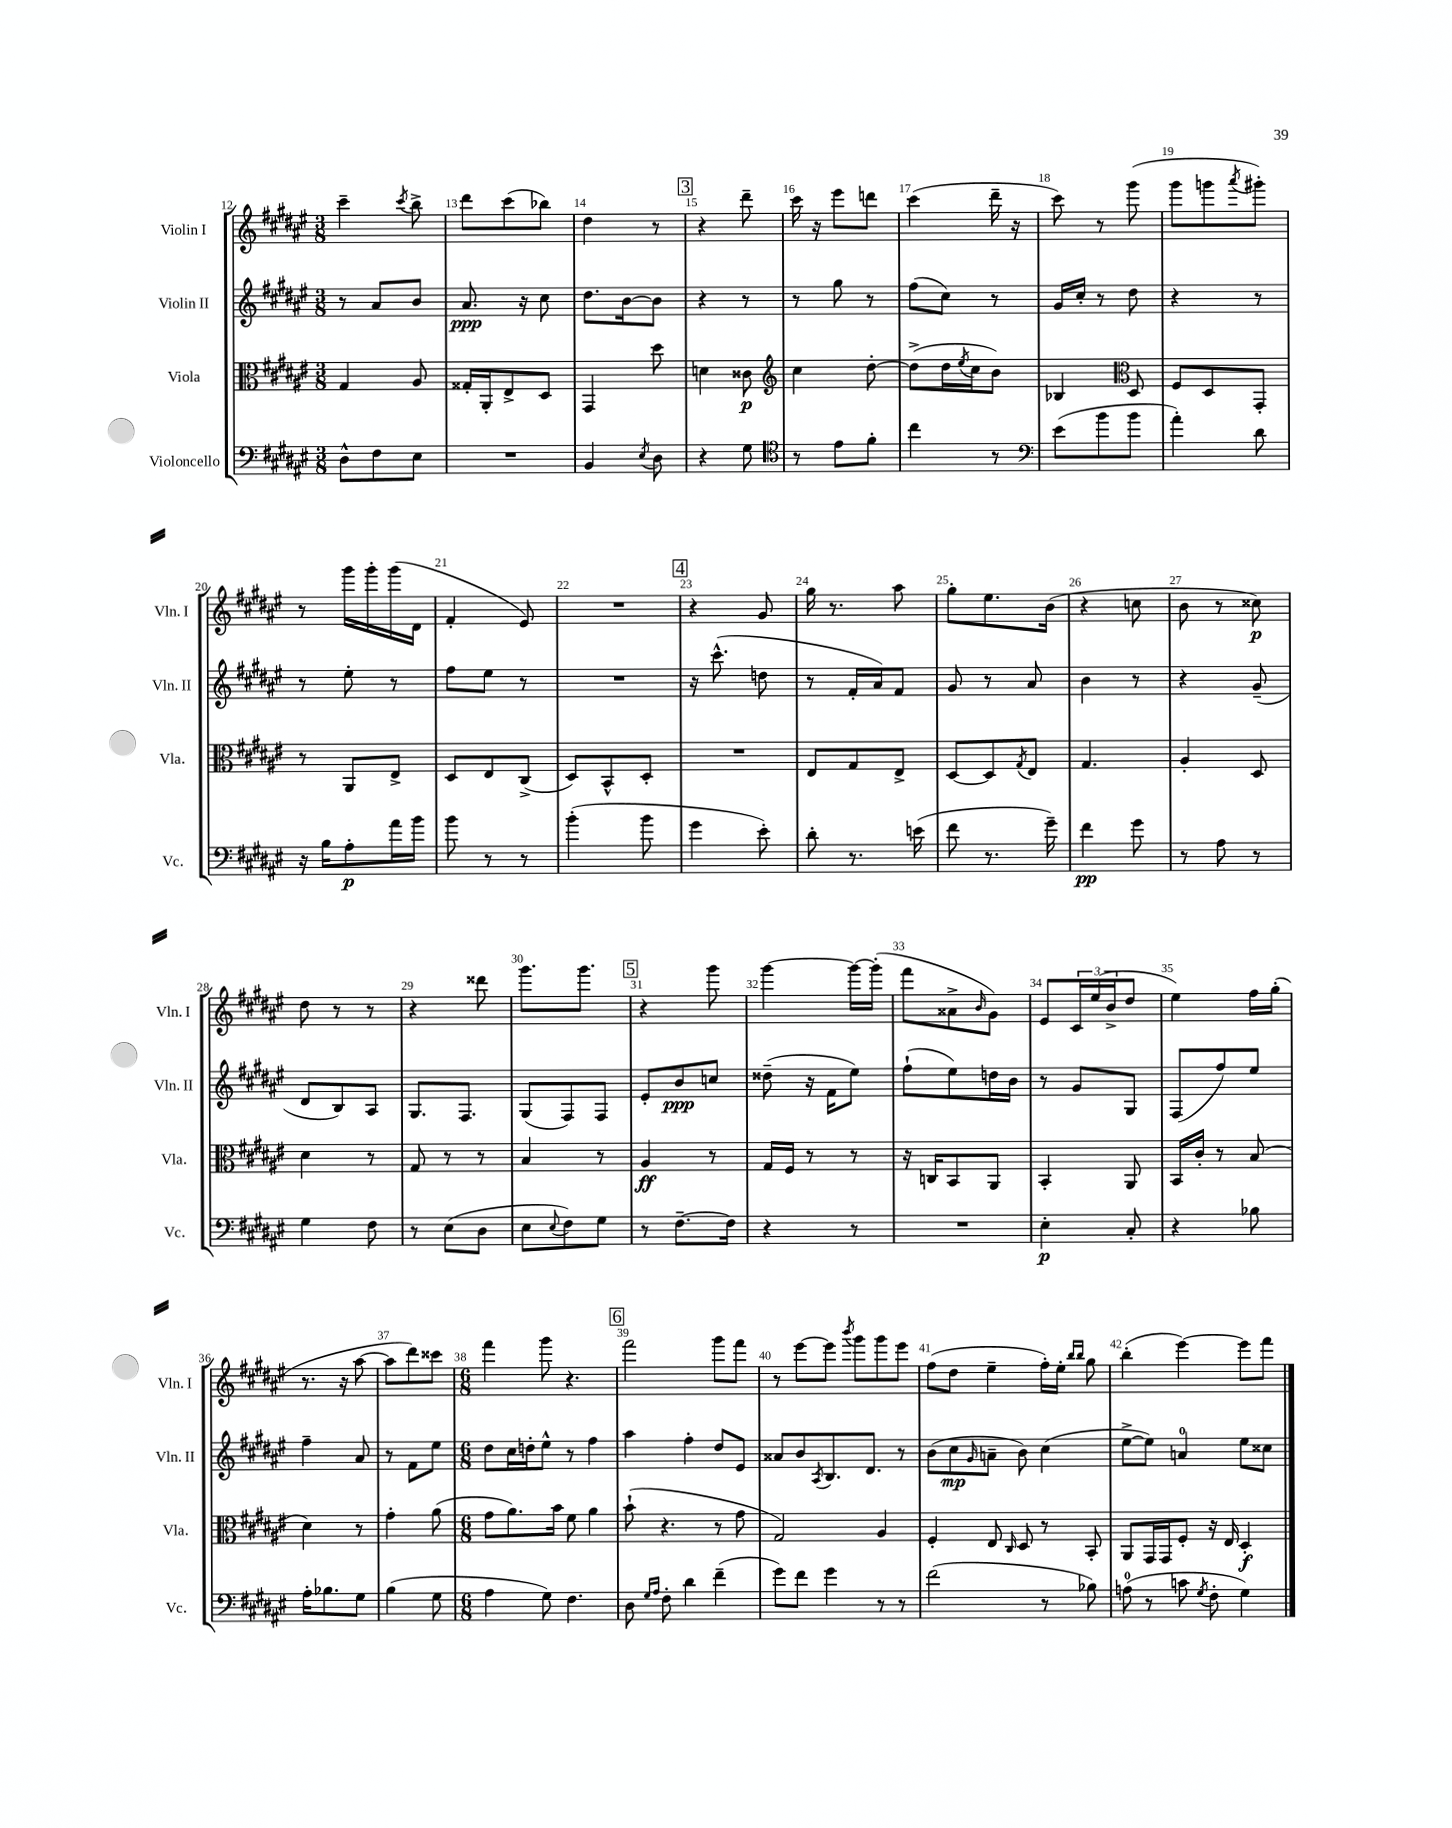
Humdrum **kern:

**kern	**kern	**kern	**kern
*staff4	*staff3	*staff2	*staff1
*clefF4	*clefC3	*clefG2	*clefG2
*k[f#c#g#d#a#e#]	*k[f#c#g#d#a#e#]	*k[f#c#g#d#a#e#]	*k[f#c#g#d#a#e#]
*M3/8	*M3/8	*M3/8	*M3/8
8D#^^	4G#	8r	4ccc#~
8F#	.	8a#	.
.	.	.	8qccc#
8E#	8A#	8b	8bb^
=	=	=	=
4.r	16G##'	8.a#	8ddd#
.	16AA#'	.	.
.	8E#^	.	(8ccc#
.	.	16r	.
.	8D#	8cc#	8bb-)
=	=	=	=
4BB	4GG#	8.dd#	4dd#
.	.	[16b	.
8qE#	.	.	.
8D#	8dd#	8b]	8r
=	=	=	=
4r	4d	4r	4r
8G#	8c##	8r	8ddd#~
=	=	=	=
*clefC4	*clefG2	*	*
8r	4cc#	8r	16ccc#
.	.	.	16r
8e#	.	8gg#	8eee#
8f#'	[8dd#'	8r	8ddd
=	=	=	=
4cc#	(8dd#^]	(8ff#	(4ccc#
.	16dd#	8cc#)	.
.	8qee#	.	.
.	16cc#	.	.
8r	8b)	8r	16ddd#~
.	.	.	16r
=	=	=	=
*clefF4	*	*	*
(8e#	4B-	16g#	8ccc#)
.	.	16cc#'	.
8b	.	8r	8r
*	*clefC3	*	*
8b	8D#	8dd#	(8ggg#
=	=	=	=
4a#')	8F#	4r	8ggg#
.	8D#	.	8ggg
.	.	.	8qaaa#
8d#	8GG#'	8r	8ggg#')
=	=	=	=
16r	8r	8r	8r
16B	.	.	.
8A#'	8AA#	8ee#'	16ggg#
.	.	.	16ggg#'
16a#	8E#^	8r	(16ggg#
16b	.	.	16d#
=	=	=	=
8b	8D#	8ff#	4f#'
8r	8E#	8ee#	.
8r	(8C#^	8r	8e#)
=	=	=	=
(4b'	8D#)	4.r	4.r
.	8BB^^	.	.
8b	8D#'	.	.
=	=	=	=
4g#	4.r	16r	4r
.	.	(8.ccc#^^	.
8e#')	.	8dd	8g#
=	=	=	=
8d#'	8E#	8r	16gg#
.	.	.	8.r
8.r	8G#	16f#'	.
.	.	16a#)	.
.	8E#^	8f#	8aa#
(16e	.	.	.
=	=	=	=
8f#	[8D#	8g#	8gg#'
8.r	8D#]	8r	8.ee#
.	8qG#	.	.
.	8E#	8a#	.
16g#~)	.	.	(16b
=	=	=	=
4f#	4.G#	4b	4r
8g#	.	8r	8cc
=	=	=	=
8r	4A#'	4r	8b
8A#	.	.	8r
8r	8D#	(8g#~	8cc##)
=	=	=	=
4G#	4d#	8d#	8dd#
.	.	8B)	8r
8F#	8r	8A#	8r
=	=	=	=
8r	8G#	8.G#	4r
(8E#	8r	.	.
.	.	8.F#	.
8D#	8r	.	8ddd##
=	=	=	=
8E#	4B	(8G#	8.ggg#
8qqE#	.	.	.
8F#)	.	8F#)	.
.	.	.	8.ggg#
8G#	8r	8F#	.
=	=	=	=
8r	4A#	8e#'	4r
[8.F#~	.	8b	.
.	8r	8cc	8ggg#
16F#]	.	.	.
=	=	=	=
4r	16G#	(8dd##~	[4ggg#
.	16F#	.	.
.	8r	16r	.
.	.	16f#	.
8r	8r	8ee#)	16ggg#_
.	.	.	(16ggg#']
=	=	=	=
4.r	16r	(8ff#`	8fff#
.	16C	.	.
.	8BB	8ee#)	8a##^
.	.	.	16qqb
.	8AA#	16dd	8g#)
.	.	16b	.
=	=	=	=
4E#'	4BB'	8r	8e#
.	.	8g#	24c#
.	.	.	(24ee#
.	.	.	24b^
8C#'	8AA#	8G#	8dd#
=	=	=	=
4r	16BB	(8F#	4ee#)
.	16c#'	.	.
.	8r	8ff#)	.
8B-	(8B	8ee#	16ff#
.	.	.	(16gg#'
=	=	=	=
16A#'	4d#)	4ff#~	8.r
8.B-	.	.	.
.	.	.	16r
8G#	8r	8a#	[8aa#
=	=	=	=
(4B	4g#'	8r	8aa#]
.	.	8f#	8ddd#)
8G#	(8a#	8ee#	8ccc##
=	=	=	=
*M6/8	*M6/8	*M6/8	*M6/8
4A#	8g#	8dd#	4fff#
.	8.a#)	16cc#	.
.	.	16dd'	.
8G#)	.	8ee#^^	8ggg#
.	16b	.	.
4.F#	8f#	8r	4.r
.	4a#	4ff#	.
=	=	=	=
8D#	(8b`	4aa#	2fff#
16qqG#	.	.	.
16qqA#	.	.	.
8F#'	4.r	.	.
4d#	.	4ff#'	.
(4f#~	8r	8dd#	8ggg#
.	8g#	8e#	8fff#
=	=	=	=
8g#)	2G#)	8a##	8r
8f#	.	8b	[8eee#
.	.	8qA#	.
4g#	.	8.B	8eee#]
.	.	.	8qbbb
.	.	.	8ggg#
.	.	8.d#	.
8r	4A#	.	8ggg#
8r	.	8r	8eee#
=	=	=	=
(2f#	4F#'	(8b	(8ff#
.	.	8cc#	8dd#
.	.	16qqg#	.
.	8E#	8a~	4ee#~
.	16qqC#	.	.
.	8D#	8b)	.
8r	8r	(4cc#	16ff#')
.	.	.	16ee#'
.	.	.	16qqbb
.	.	.	16qqbb
8B-)	8BB'	.	8gg#
=	=	=	=
(8A	8AA#	[8ee#^	(4bb'
8r	16GG#	8ee#])	.
.	16GG#	.	.
8c	8F#'	4a	[4eee#)
8qG#	.	.	.
8F#'	16r	.	.
.	16E#	.	.
4G#)	4D#'	8ee#	8eee#]
.	.	8cc##	8fff#
==	==	==	==
*-	*-	*-	*-
